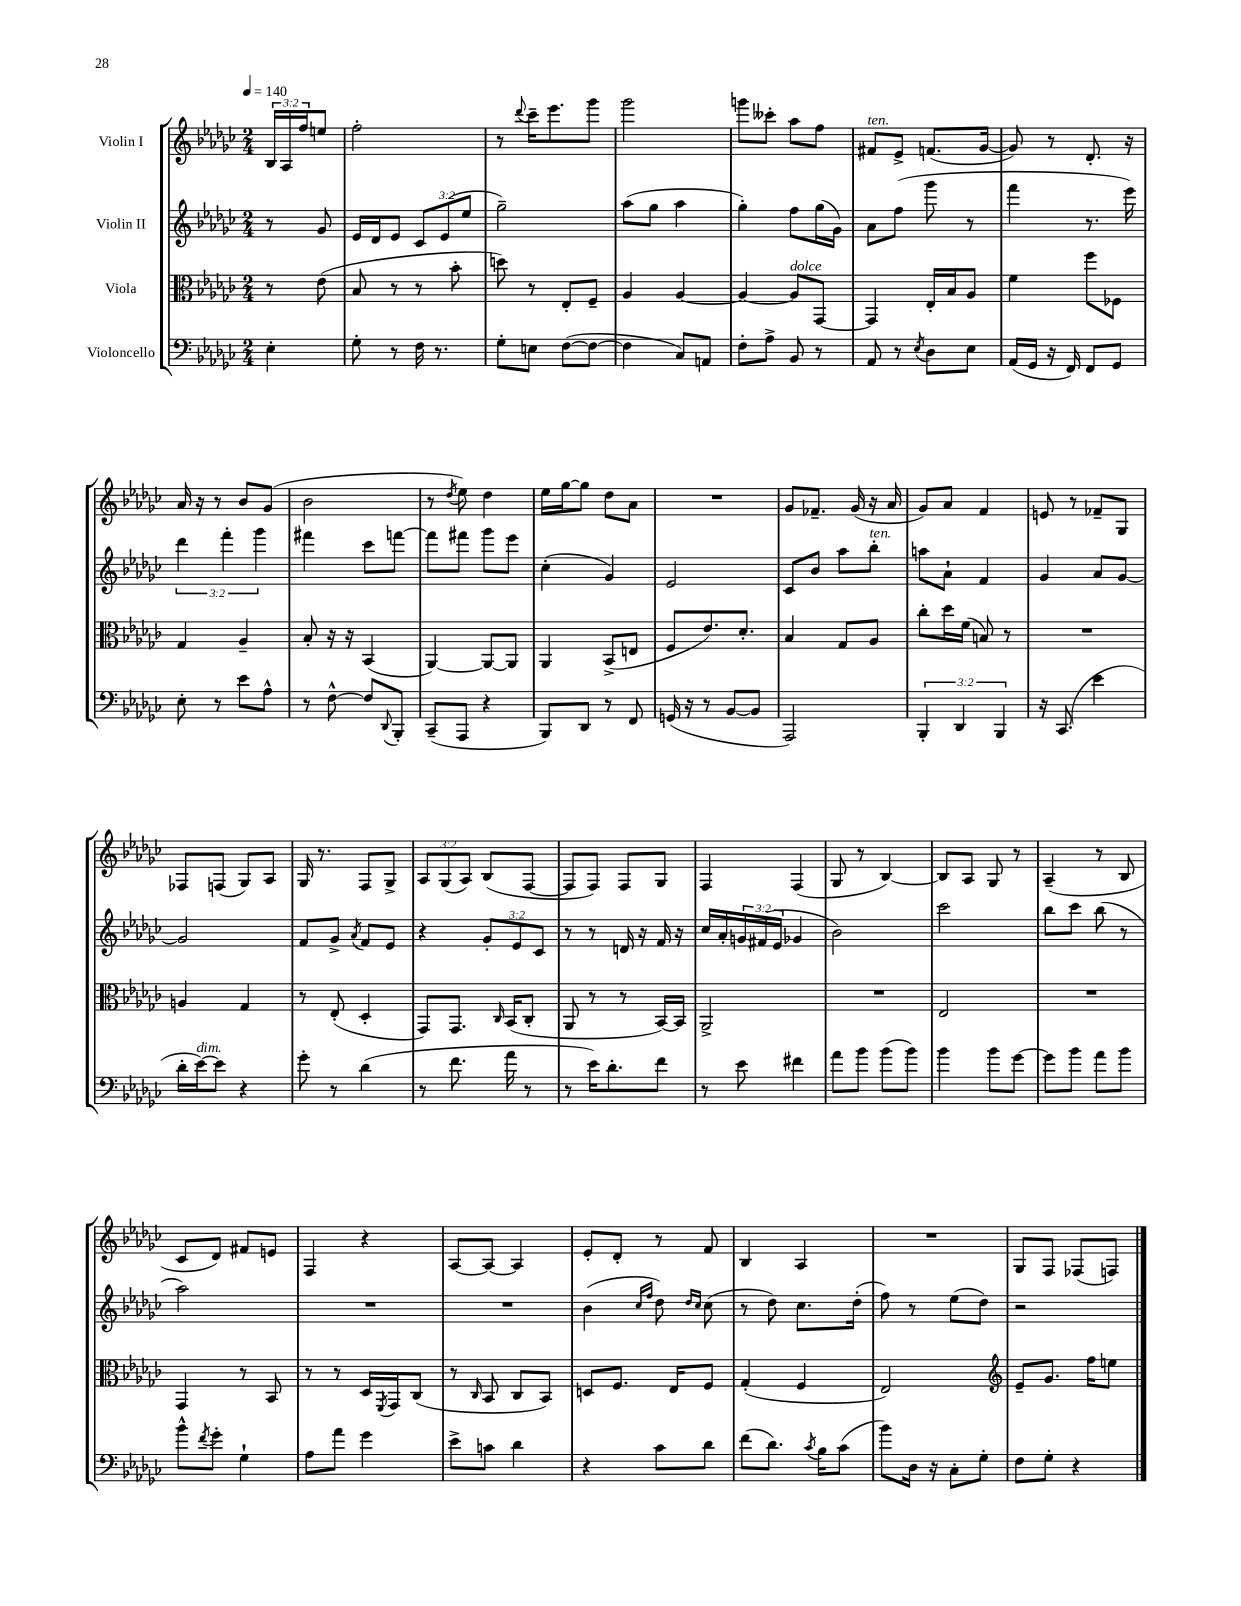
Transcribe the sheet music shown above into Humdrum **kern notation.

**kern	**kern	**kern	**kern
*part4	*part3	*part2	*part1
*staff4	*staff3	*staff2	*staff1
*I"Violoncello	*I"Viola	*I"Violin II	*I"Violin I
*clefF4	*clefC3	*clefG2	*clefG2
*k[b-e-a-d-g-c-]	*k[b-e-a-d-g-c-]	*k[b-e-a-d-g-c-]	*k[b-e-a-d-g-c-]
*M2/4	*M2/4	*M2/4	*M2/4
*MM140	*MM140	*MM140	*MM140
=	=	=	=
4E-'\	8r	8r	24B-/LL
.	.	.	24A-/
.	.	.	24ff/J
.	(8e-\	8g-/	8een/J
=1	=1	=1	=1
8G-'\	8B-/	16e-/LL	2ff'\
.	.	16d-/J	.
8r	8r	8e-/J	.
16F\	8r	12c-/L	.
8.r	.	.	.
.	.	(12e-/	.
.	8b-'\	.	.
.	.	12ee-/J	.
=2	=2	=2	=2
8G-'\L	8ddn\)	2gg-~\)	8r
.	.	.	8qqddd-/
8En\J	8r	.	16ccc-~\KL
.	.	.	8.eee-\
([8F\L	8E-'/L	.	.
8F\J_	8F~/J	.	8ggg-\J
=3	=3	=3	=3
4F\]	4A-/	(8aa-\L	2ggg-\
.	.	8gg-\J	.
8C-/L)	[4A-/	4aa-\	.
8AAn/J	.	.	.
=4	=4	=4	=4
8F'\L	4A-/_	4gg-'\)	8gggn\L
8A-^\J	.	.	8ccc--X'\J
!	!LO:TX:a:i:t=dolce	!	!
8BB-/	8A-/L]	8ff\L	8aa-\L
8r	[8GG-/J	(16gg-\L	8ff\J
.	.	16g-\JJ)	.
=5	=5	=5	=5
!	!	!	!LO:TX:a:i:t=ten.
8AA-/	4GG-/]	8a-\L	8f#X/L
8r	.	(8ff\J	8e-^/J
8qE-/	.	.	.
8D-\L	16E-'/LL	8ggg-\	(8.fn/L
.	16B-/J	.	.
8E-\J	8A-/J	8r	.
.	.	.	[16g-/Jk
=6	=6	=6	=6
(16AA-/LL	4f\	4fff\	8g-/])
16GG-/JJ	.	.	.
16r	.	.	8r
16FF/)	.	.	.
8FF/L	8ff\L	8.r	8.d-'/
8GG-/J	8F-X\J	.	.
.	.	16eee-\)	16r
!!LO:LB:g=z
=7	=7	=7	=7
8E-'\	4G-/	6ddd-\	16a-/
.	.	.	16r
8r	.	.	8r
.	.	6fff'\	.
8e-\L	4A-~/	.	8b-/L
.	.	6ggg-\	.
8A-^^\J	.	.	(8g-/J
=8	=8	=8	=8
8r	8B-'/	4fff#X\	2b-\
[8F^^\	16r	.	.
.	16r	.	.
8F/L]	(4BB-/	8ccc-\L	.
8qqDD-/	.	.	.
8BBB-'/J	.	[8fffn\J	.
=9	=9	=9	=9
(8CC-~/L	[4AA-/)	8fff\L]	8r
.	.	.	8qdd-/
8AAA-/J	.	8fff#X\J	8ee-\)
4r	8AA-/L_	8ggg-\L	4dd-\
.	8AA-/J]	8eee-\J	.
=10	=10	=10	=10
8BBB-/L)	4AA-/	(4cc-'\	16ee-\LL
.	.	.	[16gg-\J
8DD-/J	.	.	8gg-\J]
8r	(8BB-^/L	4g-/)	8dd-\L
8FF/	8En/J	.	8a-\J
=11	=11	=11	=11
(16GGn/	8F/L	2e-/	2r
16r	.	.	.
8r	8.e-/)	.	.
[8BB-/L	.	.	.
.	8.d-'/J	.	.
8BB-/J]	.	.	.
=12	=12	=12	=12
2AAA-/)	4B-/	8c-/L	8g-/L
.	.	8b-/J	8.f-X~/J
.	8G-/L	8aa-\L	.
.	.	.	(16g-/
!	!	!LO:TX:a:i:t=ten.	!
.	8A-/J	8bb-'\J	16r
.	.	.	16a-/
=13	=13	=13	=13
6BBB-'/	8cc-'\L	8aan\L	8g-/L)
.	16dd-\L	8a-`\J	8a-/J
6DD-/	.	.	.
.	(16f\JJ	.	.
.	8Bn/)	4f/	4f/
6BBB-/	.	.	.
.	8r	.	.
=14	=14	=14	=14
16r	2r	4g-/	8en/
(8.CC-/	.	.	.
.	.	.	8r
4e-\	.	8a-/L	8f-X~/L
.	.	[8g-/J	8G-/J
!!LO:LB:g=z
=15	=15	=15	=15
16d-'\LL	4An/	2g-/]	8F-X/L
!LO:TX:a:i:t=dim.	!	!	!
[16e-\J)	.	.	.
8e-\J]	.	.	(8Fn/J
4r	4G-/	.	8G-/L)
.	.	.	8A-/J
=16	=16	=16	=16
8g-'\	8r	8f/L	16G-/
.	.	.	8.r
8r	(8E-'/	8g-^/J	.
.	.	8qa-/	.
(4d-\	4D-'/	8f/L	8F/L
.	.	8e-/J	8G-^/J
=17	=17	=17	=17
8r	8GG-/L)	4r	12A-/L
.	.	.	(12G-/
8.f\	8.GG-/J	.	.
.	.	.	12A-/J)
.	.	12g-'/L	(8B-/L
.	16qqC-/	.	.
16a-\	(16BB-/KL	.	.
.	.	12e-/	.
8r	8C-'/J	.	[8F/J
.	.	12c-/J	.
=18	=18	=18	=18
8r	8AA-/	8r	8F/L]
16e-\KL)	8r	8r	8F/J)
8.d-'\	.	.	.
.	8r	16dn/	8F/L
.	.	16r	.
8f\J	[16BB-/LL)	16f/	8G-/J
.	16BB-/JJ]	16r	.
=19	=19	=19	=19
8r	2AA-^/	16cc-/LL	4F/
.	.	16a-'/	.
8e-\	.	24gn/	.
.	.	(24f#X/	.
.	.	24e-/JJ	.
4f#X\	.	4g-X/	(4F/
=20	=20	=20	=20
8a-\L	2r	2b-\)	8G-/
8b-\J	.	.	8r
(8b-\L	.	.	[4B-/)
8b-\J)	.	.	.
=21	=21	=21	=21
4b-\	2E-/	2ccc-\	8B-/L]
.	.	.	8A-/J
8b-\L	.	.	8G-/
[8g-\J	.	.	8r
=22	=22	=22	=22
8g-\L]	2r	8bb-\L	(4A-~/
8b-\J	.	8ccc-\J	.
8a-\L	.	(8bb-\	8r
8b-\J	.	8r	8B-/
!!LO:LB:g=z
=23	=23	=23	=23
8b-^^\L	4GG-/	2aa-\)	8c-/L
8qf/	.	.	.
8g-'\J	.	.	8d-/J)
4G-`\	8r	.	8f#X/L
.	8BB-/	.	8en/J
=24	=24	=24	=24
8A-\L	8r	2r	4F/
8a-\J	8r	.	.
4g-\	16D-/LL	.	4r
.	8qFF/	.	.
.	16GG-/J	.	.
.	(8C-/J	.	.
=25	=25	=25	=25
8e-^\L	8r	2r	[8A-/L
.	16qqC-/	.	.
8cn\J	8BB-/	.	8A-/J_
4d-\	8C-/L	.	4A-/]
.	8BB-/J)	.	.
=26	=26	=26	=26
4r	8Dn/L	(4b-\	8e-'/L
.	8.F/J	.	8d-'/J
.	.	16qqcc-/LL	.
.	.	16qqff/JJ	.
8c-\L	.	8dd-\)	8r
.	16E-/KL	.	.
.	.	16qqdd-/LL	.
.	.	16qqcc-/JJ	.
8d-\J	8F/J	(8cc-\	8f/
=27	=27	=27	=27
(8f\L	(4G-'/	8r	4B-/
8.d-\J)	.	8dd-\)	.
.	4F/	8.cc-\L	4A-/
8qc-/	.	.	.
16B-\KL	.	.	.
(8c-\J	.	.	.
.	.	(16dd-'\Jk	.
=28	=28	=28	=28
8b-\L)	2E-/)	8ff\)	2r
16D-\Jk	.	8r	.
16r	.	.	.
8C-'\L	.	(8ee-\L	.
8G-'\J	.	8dd-\J)	.
=29	=29	=29	=29
*	*clefG2	*	*
8F\L	8e-~/L	2r	8G-/L
8G-'\J	8.g-/J	.	8F/J
4r	.	.	(8F-X/L
.	16ff\KL	.	.
.	8een\J	.	8Fn/J)
==	==	==	==
*-	*-	*-	*-
